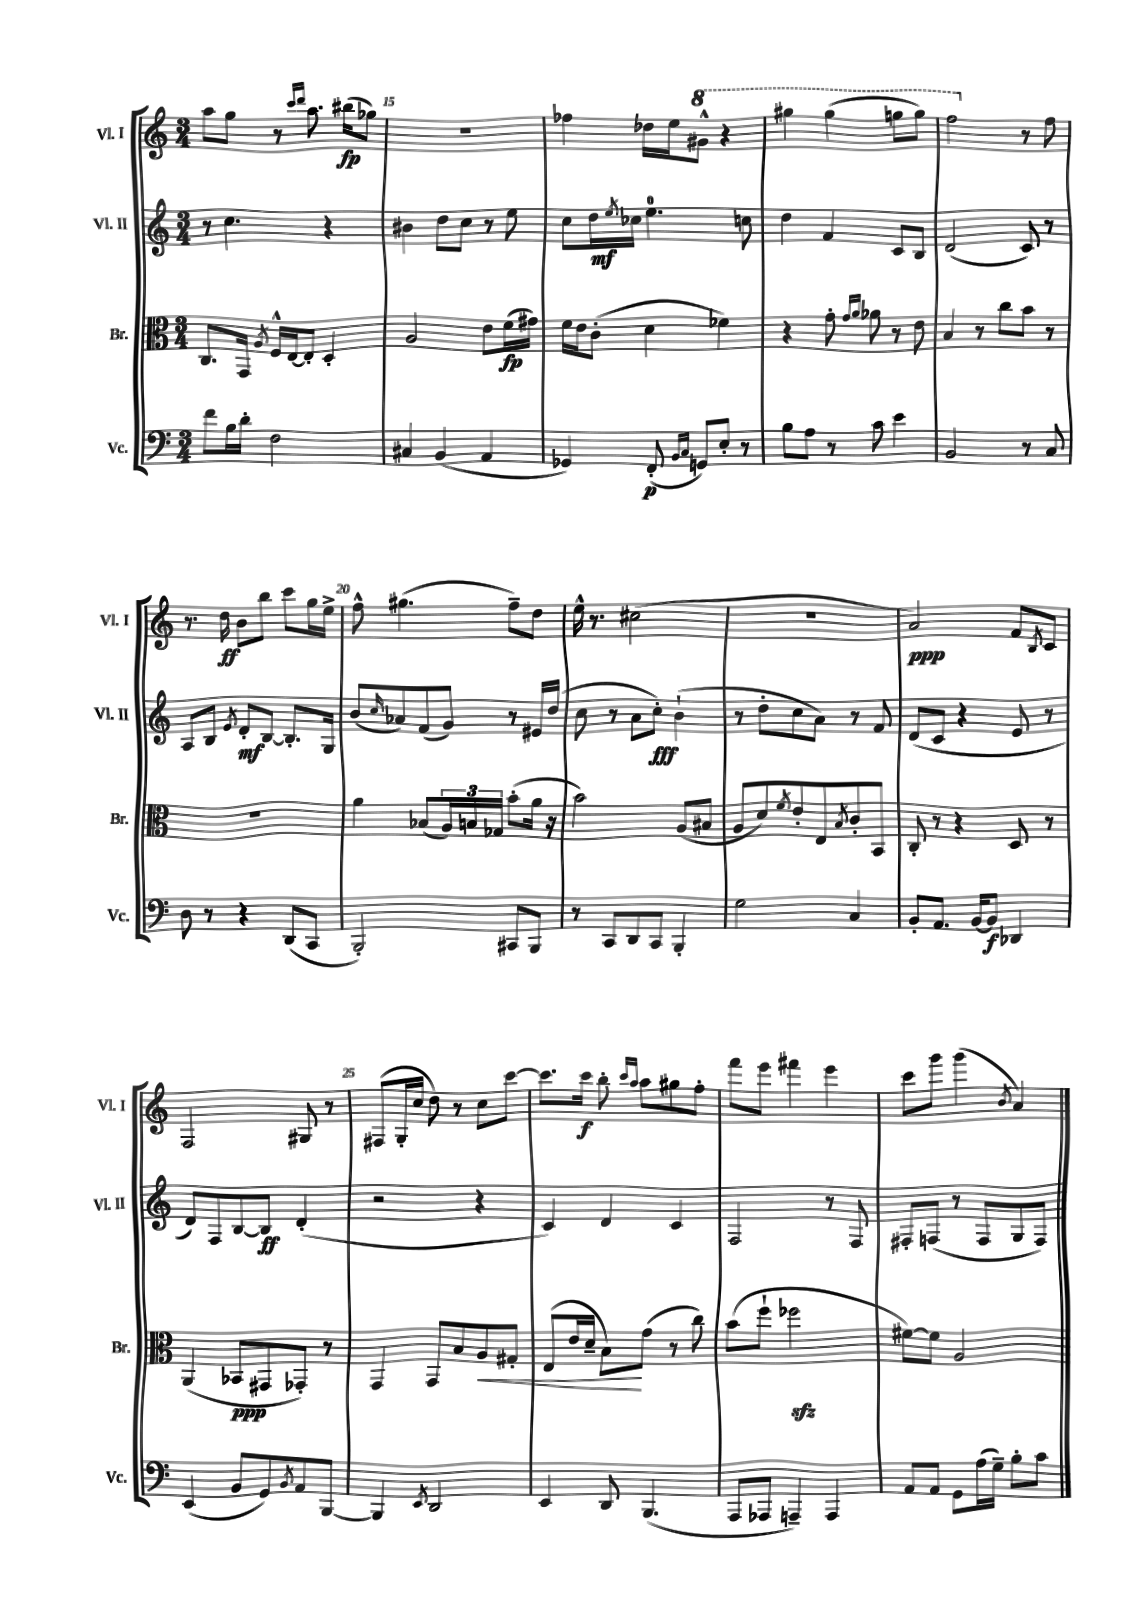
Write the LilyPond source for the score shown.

<<
\new StaffGroup <<
\new Staff = "s0" \with { instrumentName = "Vl. I" shortInstrumentName = "Vl. I" } {
    \clef treble \key c \major \numericTimeSignature \time 3/4
    a''8 g''8 r8 \grace { c'''16 d'''16 } a''8. bis''16\fp( ges''8) |
    R2. |
    fes''4 des''16 e''16 \ottava #1 gis''8-^ r4 |
    gis'''4 gis'''4( g'''8 g'''8) |
    f'''2 \ottava #0 r8 f''8 |
    r8. d''16\ff b'8 b''8 c'''8 g''16 e''16-> |
    f''8-^ gis''4.( f''8--) d''8 |
    e''16-^ r8. cis''2( |
    R2. |
    a'2\ppp) f'8 \acciaccatura { b8 } c'8 |
    f2 gis8 r8 |
    fis8( g16-. c''16 d''8) r8 c''8 c'''8~ |
    c'''8. c'''16\f b''8-. \grace { c'''16 a''16 } a''8 gis''8 f''8-. |
    f'''8 e'''8 fis'''4 e'''4 |
    c'''8 g'''8 g'''4( \acciaccatura { b'8 } a'4) \bar "|." |
}
\new Staff = "s1" \with { instrumentName = "Vl. II" shortInstrumentName = "Vl. II" } {
    \clef treble \key c \major \numericTimeSignature \time 3/4
    r8 c''4. r4 |
    bis'4 d''8 c''8 r8 e''8 |
    c''8 d''16\mf \acciaccatura { e''8 } ces''16 e''4.-0 c''8 |
    d''4 f'4 c'8 b8 |
    d'2( c'8) r8 |
    a8 b8 \acciaccatura { e'8 } d'8-.\mf b8~ b8.-. g16 |
    b'8( \grace { c''16 } aes'8) f'8( g'8) r8 eis'16 d''16( |
    c''8 r8 a'8 c''8-.\fff) b'4-!( |
    r8 d''8-. c''8 a'8) r8 f'8 |
    d'8( c'8 r4 e'8 r8 |
    d'8) f8 b8~ b8\ff d'4-.( |
    r2 r4 |
    c'4) d'4 c'4 |
    f2 r8 f8 |
    fis8-. f8( r8 f8 g8 f8) \bar "|." |
}
\new Staff = "s2" \with { instrumentName = "Br." shortInstrumentName = "Br." } {
    \clef alto \key c \major \numericTimeSignature \time 3/4
    c8. g,16 \acciaccatura { a8 } f16-^ e16~ e8-. d4-. |
    a2 e'8 f'16\fp( gis'16) |
    f'16 e'16 c'8-.( d'4 fes'4) |
    r4 g'8-. \grace { g'16 a'16 } aes'8 r8 e'8 |
    b4 r8 c''8 b'8 r8 |
    R2. |
    a'4 bes8( \tuplet 3/2 { a16) b16 ges16 } b'8-.( a'16 r16 |
    b'2) a8( bis8 |
    a8 d'8) \acciaccatura { f'8 } e'8-. e8 \acciaccatura { b8 } c'8-. b,8 |
    c8-. r8 r4 d8 r8 |
    a,4( bes,8\ppp gis,8 ges,8-.) r8 |
    g,4 g,8 b8 a8\< gis8-. |
    e8( e'16 d'16-- b8\!) g'8( r8 c''8) |
    b'8( f''8-! fes''2\sfz |
    fis'8~) fis'8 a2 \bar "|." |
}
\new Staff = "s3" \with { instrumentName = "Vc." shortInstrumentName = "Vc." } {
    \clef bass \key c \major \numericTimeSignature \time 3/4
    f'8 b16 d'16-. f2 |
    cis4 b,4( a,4 |
    ges,4) f,8-.\p( \grace { b,16 c16 } g,8) e8-. r8 |
    b8 a8 r8 c'8 e'4 |
    b,2 r8 c8 |
    d8 r8 r4 d,8( c,8 |
    b,,2-.) cis,8 b,,8 |
    r8 c,8 d,8 c,8 b,,4-. |
    g2 c4 |
    b,8-. a,8. b,16~ b,8\f des,4 |
    e,4( b,8 g,8) \acciaccatura { b,8 } a,8 b,,8~ |
    b,,4 \acciaccatura { e,8 } d,2 |
    e,4 d,8 b,,4.( |
    a,,8 aes,,8 a,,4--) a,,4 |
    a,8 a,8 g,8 a16( g16--) b8-. c'8 \bar "|." |
}
>>
>>
\layout { \context { \Score currentBarNumber = #14 \override BarNumber.break-visibility = ##(#f #t #t) barNumberVisibility = #(every-nth-bar-number-visible 5) } }
